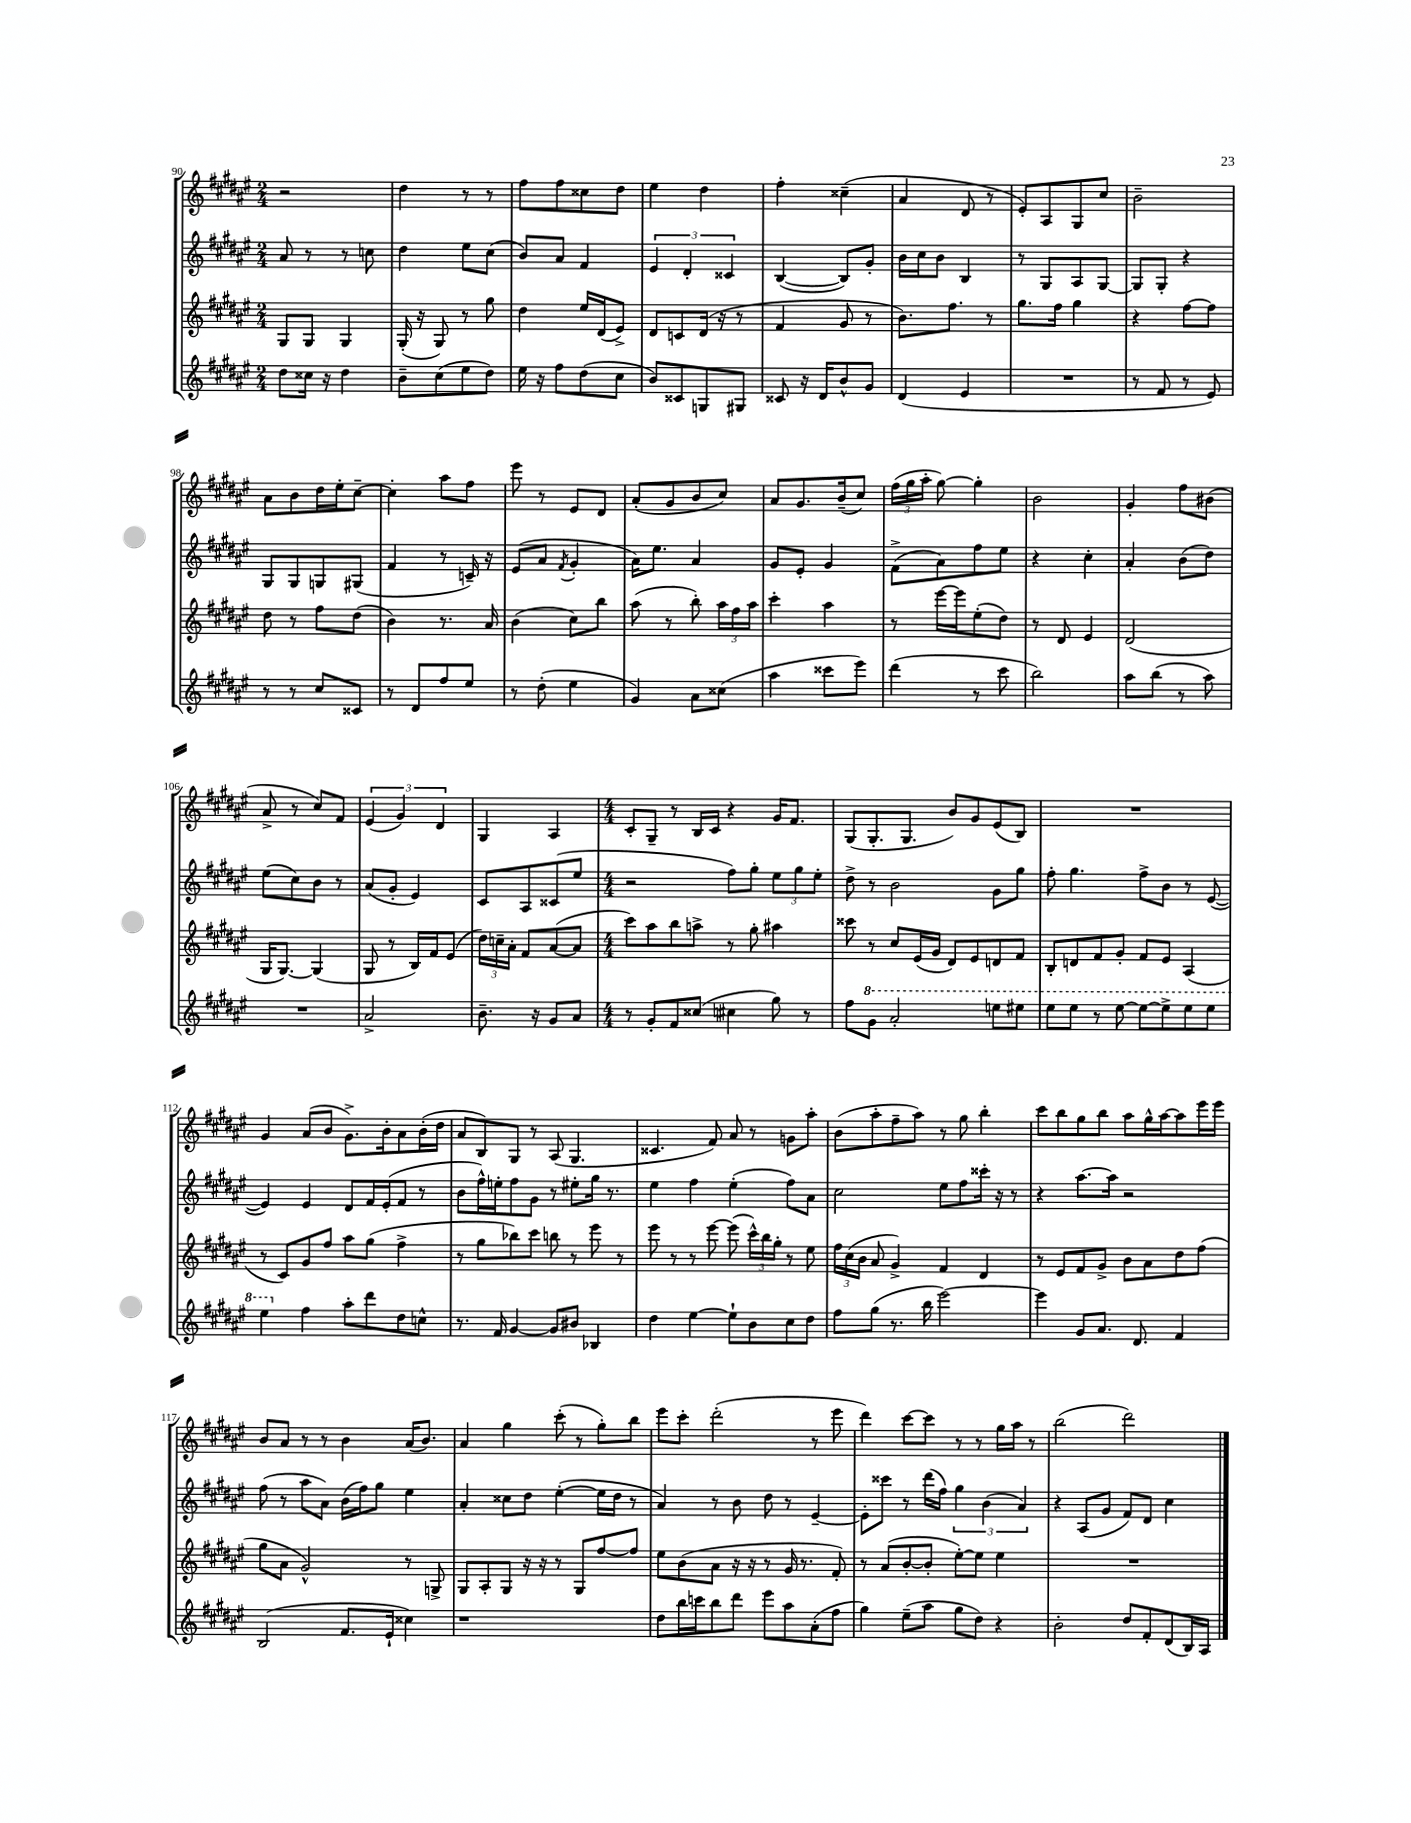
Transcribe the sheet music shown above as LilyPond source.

<<
\new StaffGroup <<
\new Staff = "s0" {
    \clef treble \key fis \major \numericTimeSignature \time 2/4
    \autoBeamOff r2 |
    dis''4 r8 r8 |
    fis''8[ fis''8 cisis''8 dis''8] |
    eis''4 dis''4 |
    fis''4-. cisis''4--( |
    ais'4 dis'8 r8 |
    eis'8[-.) ais8 gis8 cis''8] |
    b'2-- |
    ais'8[ b'8 dis''16 eis''16-. cis''8]~-- |
    cis''4-. ais''8[ fis''8] |
    eis'''8 r8 eis'8[ dis'8] |
    ais'8[-.( gis'8 b'8 cis''8]) |
    ais'8[ gis'8. b'16--( cis''8]) |
    \tuplet 3/2 { fis''16[( gis''16 ais''16]-. } gis''8~) gis''4-. |
    b'2 |
    gis'4-. fis''8[ bis'8]( |
    ais'8-> r8 cis''8[) fis'8] |
    \tuplet 3/2 { eis'4( gis'4) dis'4 } |
    gis4 ais4 |
    \numericTimeSignature \time 4/4 cis'8[-. gis8]-- r8 b16[ cis'16] r4 gis'16[ fis'8.] |
    gis8[( gis8.-. gis8.] b'8[) gis'8 eis'8( b8]) |
    R1 |
    gis'4 ais'8[( b'8] gis'8.[->) b'16-. ais'8 b'16-.( dis''16] |
    ais'8[ b8) gis8] r8 ais8( gis4. |
    cisis'4. fis'8) ais'8 r8 g'8[ ais''8]-. |
    b'8[( ais''8-. fis''8-- ais''8]) r8 gis''8 b''4-. |
    cis'''8[ b''8 gis''8 b''8] ais''8[ gis''16-^ ais''16~ ais''8 eis'''16 eis'''16] |
    b'8[ ais'8] r8 r8 b'4 ais'16[( b'8.]) |
    ais'4 gis''4 cis'''8-.( r8 gis''8[-.) b''8] |
    eis'''8[ cis'''8]-. dis'''2-.( r8 eis'''8 |
    dis'''4) cis'''8[~ cis'''8] r8 r8 gis''16[ ais''16] r8 |
    b''2( dis'''2) \bar "|." |
}
\new Staff = "s1" {
    \clef treble \key fis \major \numericTimeSignature \time 2/4
    \autoBeamOff ais'8 r8 r8 c''8 |
    dis''4 eis''8[ cis''8]( |
    b'8[) ais'8] fis'4 |
    \tuplet 3/2 { eis'4 dis'4-. cisis'4 } |
    b4~( b8[) gis'8]-. |
    b'16[ cis''16 b'8] b4 |
    r8 gis8[ ais8 gis8]~ |
    gis8[ gis8]-. r4 |
    gis8[ gis8 g8 gis8]( |
    fis'4 r8 c'16--) r16 |
    eis'8[( ais'8] \acciaccatura { fis'8 } gis'4-. |
    ais'16[) eis''8.] ais'4 |
    gis'8[ eis'8]-. gis'4 |
    fis'8[->( ais'8) fis''8 eis''8] |
    r4 cis''4-. |
    ais'4-. b'8[( dis''8]) |
    eis''8[( cis''8) b'8] r8 |
    ais'8[( gis'8]-. eis'4) |
    cis'8[ ais8 cisis'8( eis''8] |
    \numericTimeSignature \time 4/4 r2 fis''8[) gis''8]-. \tuplet 3/2 { eis''8[ gis''8 eis''8]-. } |
    dis''8-> r8 b'2 gis'8[ gis''8] |
    fis''8-. gis''4. fis''8[-> b'8] r8 eis'8~( |
    eis'4) eis'4 dis'8[ fis'16 eis'16-.( fis'8] r8 |
    b'8[ fis''16-^) e''16-. fis''8 gis'8] r8 eis''8[-. gis''16] r8. |
    eis''4 fis''4 eis''4-.( fis''8[) ais'8] |
    cis''2 eis''8[ fis''8 cisis'''16]-. r16 r8 |
    r4 ais''8.[~ ais''16] r2 |
    fis''8( r8 ais''8[ ais'8]) b'16[( fis''16) gis''8] eis''4 |
    ais'4-. cisis''8[ dis''8] eis''4~-.( eis''16[ dis''16] r8 |
    ais'4) r8 b'8 dis''8 r8 eis'4~-- |
    eis'8[-. cisis'''8] r8 dis'''16[( fis''16]) \tuplet 3/2 { gis''4 b'4( ais'4) } |
    r4 ais8[( gis'8] fis'8[) dis'8] cis''4 \bar "|." |
}
\new Staff = "s2" {
    \clef treble \key fis \major \numericTimeSignature \time 2/4
    \autoBeamOff gis8[ gis8] gis4 |
    gis16-.( r16 gis8) r8 gis''8 |
    dis''4 eis''16[ dis'16( eis'8]->) |
    dis'8[ c'8 dis'16]( r16 r8 |
    fis'4 gis'8 r8 |
    b'8.[) fis''8.] r8 |
    gis''8.[ fis''16] gis''4 |
    r4 fis''8[~ fis''8] |
    dis''8 r8 fis''8[ dis''8]( |
    b'4) r8. ais'16 |
    b'4( cis''8[) b''8] |
    ais''8( r8 b''8-.) \tuplet 3/2 { ais''16[ fis''16 ais''16] } |
    cis'''4-. ais''4 |
    r8 eis'''16[~ eis'''16 eis''8-.( dis''8]) |
    r8 dis'8 eis'4 |
    dis'2( |
    gis16[ gis8.]~) gis4( |
    gis8 r8 b16[) fis'16 eis'8]( |
    \tuplet 3/2 { dis''16[) c''16-- ais'16]-. } fis'8[ ais'8~( ais'8] |
    \numericTimeSignature \time 4/4 cis'''8[) ais''8 b''8 a''8]-> r8 gis''8-. ais''4 |
    cisis'''8 r8 cis''8[ eis'16( gis'16] dis'8[) eis'8 d'8 fis'8] |
    b8[-. d'8 fis'8 gis'8]-. fis'8[ eis'8] ais4( |
    r8 cis'8[) gis'8 fis''8] ais''8[ gis''8]( fis''4-> |
    r8 gis''8[ bes''8) cis'''8] b''8 r8 eis'''8 r8 |
    eis'''8 r8 r8 eis'''8~ eis'''8( \tuplet 3/2 { cis'''16[-^) b''16 gis''16]-. } r8 eis''8 |
    \tuplet 3/2 { fis''16[ cis''16( b'16] } ais'8 gis'4->) fis'4 dis'4 |
    r8 eis'8[ fis'8 gis'8]-> b'8[ ais'8 dis''8 fis''8]( |
    gis''8[ ais'8] gis'2-^) r8 g8-> |
    gis8[ ais8-. gis8] r16 r16 r8 gis8[ fis''8~ fis''8] |
    eis''8[ b'8( ais'8] r16 r16 r8 gis'16 r8. fis'8-.) |
    r8 ais'8[( b'8~-. b'8]-. eis''8[~-.) eis''8] eis''4 |
    R1 \bar "|." |
}
\new Staff = "s3" {
    \clef treble \key fis \major \numericTimeSignature \time 2/4
    \autoBeamOff dis''8[ cisis''16] r16 dis''4 |
    b'8[-- cis''8( eis''8 dis''8]) |
    eis''16 r16 fis''8[ dis''8( cis''8] |
    b'8[) cisis'8 g8 gis8] |
    cisis'8 r16 dis'16[ b'8-^ gis'8] |
    dis'4( eis'4 |
    R2 |
    r8 fis'8 r8 eis'8) |
    r8 r8 cis''8[ cisis'8] |
    r8 dis'8[ fis''8 eis''8] |
    r8 dis''8-.( eis''4 |
    gis'4) ais'8[ cisis''8]( |
    ais''4 cisis'''8[ eis'''8]) |
    dis'''4( r8 cis'''8 |
    b''2) |
    ais''8[ b''8]( r8 ais''8) |
    R2 |
    ais'2-> |
    b'8.-- r16 gis'8[ ais'8] |
    \numericTimeSignature \time 4/4 r8 gis'8[-. fis'8 cisis''8]( cis''4 gis''8) r8 |
    fis''8[ \ottava #1 gis''8] ais''2-. e'''8[ eis'''8] |
    eis'''8[ eis'''8] r8 eis'''8~ eis'''8[~ eis'''8-> eis'''8 eis'''8] |
    eis'''4 \ottava #0 fis''4 ais''8[-. dis'''8 dis''8 c''8]-^ |
    r8. fis'16 gis'4~ gis'8[ bis'8] bes4 |
    dis''4 eis''4~ eis''8[-! b'8 cis''8 dis''8] |
    fis''8[ gis''8]( r8. b''16 eis'''2~) |
    eis'''4 gis'8[ ais'8.] dis'8. fis'4 |
    b2( fis'8.[ eis'16]-! cisis''4) |
    r1 |
    dis''8[ b''16 c'''16 b''8 dis'''8] eis'''8[ ais''8 ais'8-.( fis''8] |
    gis''4) eis''8[--( ais''8] gis''8[ dis''8]) r4 |
    b'2-. dis''8[ fis'8-. dis'8( b16) ais16] \bar "|." |
}
>>
>>
\layout { \context { \Score currentBarNumber = #90 } }
